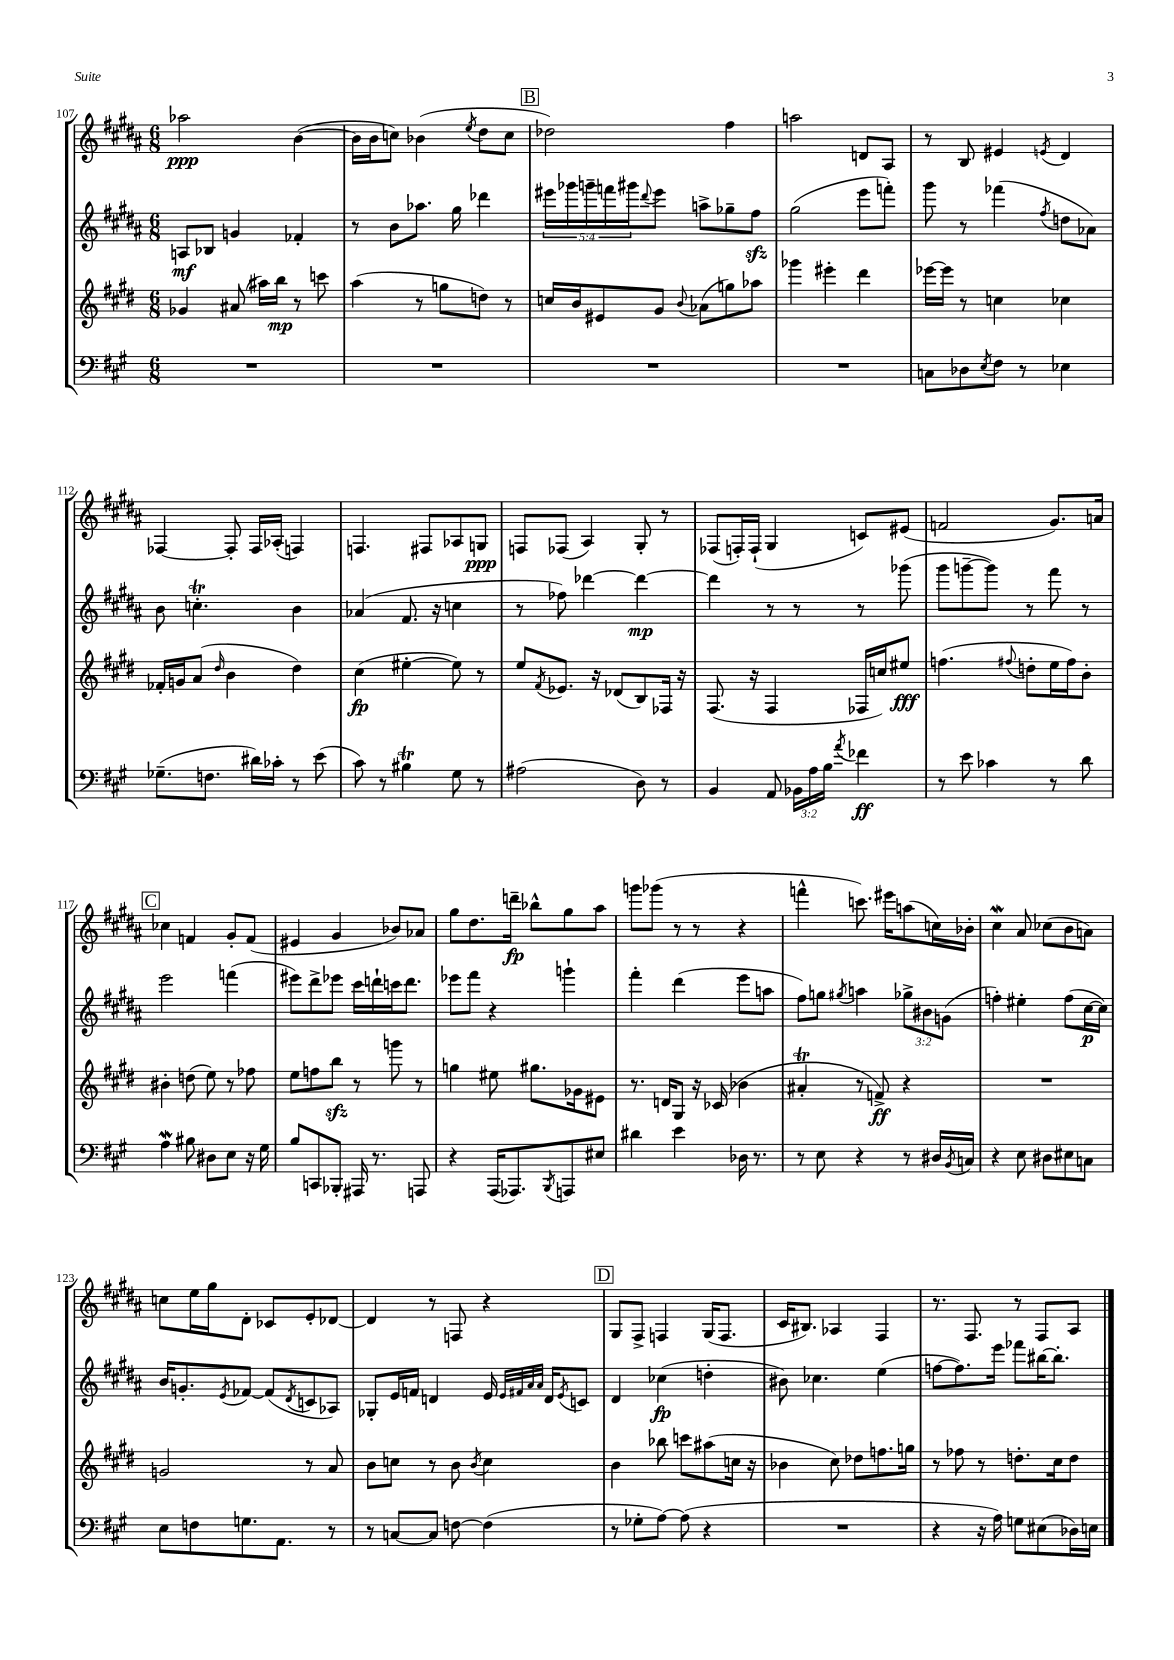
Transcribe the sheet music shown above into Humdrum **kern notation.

**kern	**dynam	**kern	**dynam	**kern	**dynam	**kern	**dynam
*part4	*part4	*part3	*part3	*part2	*part2	*part1	*part1
*staff4	*staff4	*staff3	*staff3	*staff2	*staff2	*staff1	*staff1
*clefF4	*	*clefG2	*	*clefG2	*	*clefG2	*
*k[f#c#g#]	*	*k[f#c#g#d#]	*	*k[f#c#g#d#a#]	*	*k[f#c#g#d#a#]	*
*M6/8	*	*M6/8	*	*M6/8	*	*M6/8	*
=107	=107	=107	=107	=107	=107	=107	=107
2.r	.	4g-X/	.	8An/L	mf	2aa-X\	ppp
.	.	.	.	8B-X/J	.	.	.
.	.	(8a#X/	.	4gn/	.	.	.
.	.	16aa#X\LL)	.	.	.	.	.
.	.	16bb\JJ	mp	.	.	.	.
.	.	8r	.	4f-X'/	.	([4b\	.
.	.	8cccn\	.	.	.	.	.
=108	=108	=108	=108	=108	=108	=108	=108
2.r	.	(4aa\	.	8r	.	16b\LL]	.
.	.	.	.	.	.	16b\J	.
.	.	.	.	8b\L	.	8ccn\J)	.
.	.	8r	.	8.aa-X\J	.	(4b-X\	.
.	.	8ggn\L	.	.	.	.	.
.	.	.	.	16gg#\	.	.	.
.	.	.	.	.	.	8qee/	.
.	.	8ddn\J)	.	4ddd-X\	.	8dd#\L	.
.	.	8r	.	.	.	8cc\J	.
!!LO:REH:place=s1:t=B
=109	=109	=109	=109	=109	=109	=109	=109
2.r	.	16ccn/LL	.	20eee#X\LL	.	2dd-X\)	.
.	.	.	.	20ggg-X\	.	.	.
.	.	16b/J	.	.	.	.	.
.	.	.	.	20gggn~\	.	.	.
.	.	8e#X/	.	.	.	.	.
.	.	.	.	20fffn\	.	.	.
.	.	.	.	20ggg#X\J	.	.	.
.	.	.	.	8qqddd#/	.	.	.
.	.	8g#/J	.	8eee#\J	.	.	.
.	.	8qqb/	.	.	.	.	.
.	.	(8a-X\L	.	8aan^\L	.	.	.
.	.	8ggn\)	.	8gg-X~\	.	4ff#\	.
.	.	8aa-X\J	.	8ff#zz\J	.	.	.
=110	=110	=110	=110	=110	=110	=110	=110
2.r	.	4ggg-X\	.	(2gg#\	.	2aan\	.
.	.	4eee#X'\	.	.	.	.	.
.	.	4ddd#\	.	8eee\L	.	8dn/L	.
.	.	.	.	8fffn'\J)	.	8A#/J	.
=111	=111	=111	=111	=111	=111	=111	=111
8Cn\L	.	[16eee-X\LL	.	8ggg#\	.	8r	.
.	.	16eee-\JJ]	.	.	.	.	.
8D-X\	.	8r	.	8r	.	8B/	.
8qE/	.	.	.	.	.	.	.
8F#\J	.	4ccn\	.	(4fff-X\	.	4e#X/	.
8r	.	.	.	.	.	.	.
.	.	.	.	8qff#/	.	8qen/	.
4E-X\	.	4cc-X\	.	8ddn\L	.	4d#/	.
.	.	.	.	8a-X\J)	.	.	.
!!LO:LB:g=z
=112	=112	=112	=112	=112	=112	=112	=112
(8.G-X~\L	.	16f-X'/LL	.	8b\	.	[4F-X/	.
.	.	16gn/J	.	.	.	.	.
.	.	(8a/J	.	4.ccnT'\	.	.	.
8.Fn\J	.	.	.	.	.	.	.
.	.	16qqdd#/	.	.	.	.	.
.	.	4b\	.	.	.	8F-'/]	.
16d#X\LL)	.	.	.	.	.	16F-/LL	.
16c-X'\JJ	.	.	.	.	.	(16A-X'/JJ	.
8r	.	4dd#\)	.	4b\	.	4Fn/)	.
(8e\	.	.	.	.	.	.	.
=113	=113	=113	=113	=113	=113	=113	=113
8c#\)	.	(4cc#\	fp	(4a-X/	.	4.Fn/	.
8r	.	.	.	.	.	.	.
4B#Xt\	.	[4ee#X'\	.	8.f#/	.	.	.
.	.	.	.	.	.	8F#X/L	.
.	.	.	.	16r	.	.	.
8G#\	.	8ee#\])	.	4ccn\	.	8A-X/	.
8r	.	8r	.	.	.	8Gn/J	ppp
=114	=114	=114	=114	=114	=114	=114	=114
(2A#X\	.	8ee/L	.	8r	.	8Fn/L	.
.	.	8qf#/	.	.	.	.	.
.	.	8.e-X/J	.	8ff-X\)	.	(8F-X/J	.
.	.	.	.	[4ddd-X\	.	4A#/)	.
.	.	16r	.	.	.	.	.
.	.	(8d-X/L	.	.	.	.	.
8D\)	.	8B/)	.	4ddd-\_	mp	8G#'/	.
8r	.	16F-X/Jk	.	.	.	8r	.
.	.	16r	.	.	.	.	.
=115	=115	=115	=115	=115	=115	=115	=115
4BB/	.	(8.F#/	.	4ddd-\]	.	(8F-X/L	.
.	.	.	.	.	.	16Fn'/L)	.
.	.	16r	.	.	.	(16F`/JJ	.
8AA/	.	4F#/	.	8r	.	4G#/	.
24BB-X\LL	.	.	.	8r	.	.	.
24A\	.	.	.	.	.	.	.
24B\JJ	.	.	.	.	.	.	.
8qa/	.	.	.	.	.	.	.
4f-X\	ff	16F-X/LL	.	8r	.	8cn/L)	.
.	.	16ccn/J)	.	.	.	.	.
.	.	8ee#X/J	fff	(8ggg-X\	.	(8e#X/J	.
=116	=116	=116	=116	=116	=116	=116	=116
8r	.	(4.ffn\	.	8ggg#\L	.	2fn/	.
8e\	.	.	.	[8gggn~\	.	.	.
4c-X\	.	.	.	8ggg\J])	.	.	.
.	.	8qqff#X/	.	.	.	.	.
.	.	8ddn'\L	.	8r	.	.	.
8r	.	16ee\L	.	8fff#\	.	8.g#/L)	.
.	.	16ff#\J)	.	.	.	.	.
8d\	.	8b'\J	.	8r	.	.	.
.	.	.	.	.	.	16an/Jk	.
!!LO:LB:g=z
!!LO:REH:place=s1:t=C
=117	=117	=117	=117	=117	=117	=117	=117
4Aw\	.	4b#X'\	.	2eee\	.	4cc-X\	.
8B#X\	.	(8ddn\	.	.	.	4fn/	.
8D#X\L	.	8ee\)	.	.	.	.	.
8E\J	.	8r	.	(4fffn\	.	8g#'/L	.
16r	.	8ff-X\	.	.	.	(8f/J	.
16G#\	.	.	.	.	.	.	.
=118	=118	=118	=118	=118	=118	=118	=118
8B/L	.	8ee\L	.	8eee#X\L)	.	4e#X/	.
8CCn/	.	8ffn\	.	8ddd#^\	.	.	.
8BBB-X'/J	.	8bbzz\J	.	8eee-X\J	.	4g#/	.
16AAA#X/	.	8r	.	16ccc#\LL	.	.	.
8.r	.	.	.	16dddn`\	.	.	.
.	.	8gggn\	.	16cccn\J	.	8b-X/L)	.
.	.	.	.	8.ddd\J	.	.	.
8AAAn/	.	8r	.	.	.	8a-X/J	.
=119	=119	=119	=119	=119	=119	=119	=119
4r	.	4ggn\	.	8eee-X\L	.	8gg#\L	.
.	.	.	.	8fff#\J	.	8.dd#\	.
(16AAA/KL	.	8ee#X\	.	4r	.	.	.
8.AAA-X/)	.	.	.	.	.	16dddn~\Jk	fp
.	.	8.gg#X\L	.	.	.	8bb-X^^\L	.
8qBBB/	.	.	.	.	.	.	.
8AAAn/	.	.	.	4gggn`\	.	8gg#\	.
.	.	16g-X\k	.	.	.	.	.
8E#X/J	.	8e#X\J	.	.	.	8aa#\J	.
=120	=120	=120	=120	=120	=120	=120	=120
4d#X\	.	8.r	.	4fff#'\	.	8gggn\L	.
.	.	.	.	.	.	(8ggg-X\J	.
.	.	16dn/KL	.	.	.	.	.
4e\	.	8G#/J	.	(4ddd#\	.	8r	.
.	.	16r	.	.	.	8r	.
.	.	(16c-X/	.	.	.	.	.
16D-X\	.	4b-X\	.	8eee\L	.	4r	.
8.r	.	.	.	.	.	.	.
.	.	.	.	8aan\J	.	.	.
=121	=121	=121	=121	=121	=121	=121	=121
8r	.	4a#Xt'/	.	8ff#\L)	.	4fffn^^\	.
8E\	.	.	.	8ggn\J	.	.	.
.	.	.	.	8qgg#X/	.	.	.
4r	.	8r	.	4aan\	.	8.cccn\)	.
.	.	8fn^/)	ff	.	.	.	.
.	.	.	.	.	.	16eee#X\KL	.
8r	.	4r	.	12gg-X^\L	.	(8aan\	.
.	.	.	.	12b#X\	.	.	.
16D#X/LL	.	.	.	.	.	16ccn\L)	.
.	.	.	.	(12gn\J	.	.	.
8qBB/	.	.	.	.	.	.	.
16Cn/JJ	.	.	.	.	.	16b-X'\JJ	.
=122	=122	=122	=122	=122	=122	=122	=122
4r	.	2.r	.	4ffn'\)	.	4cc#W\	.
8E\	.	.	.	4ee#X'\	.	8a#/	.
8D#X\L	.	.	.	.	.	(8cc-X\L	.
8E#X\	.	.	.	(8ff\L	.	8b\	.
8Cn\J	.	.	.	[16cc#\L	p	8an\J)	.
.	.	.	.	16cc#\JJ])	.	.	.
!!LO:LB:g=z
=123	=123	=123	=123	=123	=123	=123	=123
8E\L	.	2gn/	.	16b/KL	.	8ccn\L	.
.	.	.	.	8.gn'/	.	.	.
8Fn\	.	.	.	.	.	16ee\L	.
.	.	.	.	.	.	16gg#\J	.
.	.	.	.	8qe/	.	.	.
8.Gn\	.	.	.	[8f-X/J	.	8d#'\J	.
.	.	.	.	(8f-/L]	.	8c-X/L	.
8.AA\J	.	.	.	.	.	.	.
.	.	.	.	8qd#/	.	.	.
.	.	8r	.	8cn/	.	8e'/	.
8r	.	8a/	.	8A-X/J)	.	[8d-X/J	.
=124	=124	=124	=124	=124	=124	=124	=124
8r	.	8b\L	.	8G-X'/L	.	4d-/]	.
[8Cn/L	.	8ccn\J	.	16e/L	.	.	.
.	.	.	.	16fn/JJ	.	.	.
8C/J]	.	8r	.	4dn/	.	8r	.
[8Fn\	.	8b\	.	.	.	8Fn/	.
.	.	8qb/	.	.	.	.	.
(4F\]	.	4cc\	.	16e/	.	4r	.
.	.	.	.	32qqe/LLL	.	.	.
.	.	.	.	32qqf#X/	.	.	.
.	.	.	.	32qqa#/	.	.	.
.	.	.	.	32qqa#/JJJ	.	.	.
.	.	.	.	16d/KL	.	.	.
.	.	.	.	8qe/	.	.	.
.	.	.	.	8cn/J	.	.	.
!!LO:REH:place=s1:t=D
=125	=125	=125	=125	=125	=125	=125	=125
8r	.	4b\	.	4d#/	.	8G#/L	.
8G-X'\L	.	.	.	.	.	8F#^/J	.
[8A\J)	.	8bb-X\	.	(4cc-X\	fp	4Fn/	.
(8A\]	.	8cccn\L	.	.	.	.	.
4r	.	(8aa#X\	.	4ddn'\	.	(16G#/KL	.
.	.	.	.	.	.	8.F/J	.
.	.	16ccn\Jk	.	.	.	.	.
.	.	16r	.	.	.	.	.
=126	=126	=126	=126	=126	=126	=126	=126
2.r	.	4b-X\	.	8b#X\)	.	16c#/KL	.
.	.	.	.	.	.	8.B#X/J)	.
.	.	.	.	4.cc-X\	.	.	.
.	.	8cc#\)	.	.	.	4A-X/	.
.	.	8dd-X\L	.	.	.	.	.
.	.	8.ffn\	.	(4ee\	.	4F#/	.
.	.	16ggn\Jk	.	.	.	.	.
=127	=127	=127	=127	=127	=127	=127	=127
4r	.	8r	.	[8ffn\L	.	8.r	.
.	.	8ff-X\	.	8.ff\])	.	.	.
.	.	.	.	.	.	8.F#/	.
16r	.	8r	.	.	.	.	.
16A\)	.	.	.	16eee\Jk	.	.	.
8Gn\L	.	8.ddn'\L	.	8fff-X\L	.	8r	.
(8E#X\	.	.	.	[16bb#X\K	.	8F#/L	.
.	.	16cc#\k	.	8.bb#'\J]	.	.	.
16D-X\L)	.	8dd\J	.	.	.	8A#/J	.
16En\JJ	.	.	.	.	.	.	.
==	==	==	==	==	==	==	==
*-	*-	*-	*-	*-	*-	*-	*-
